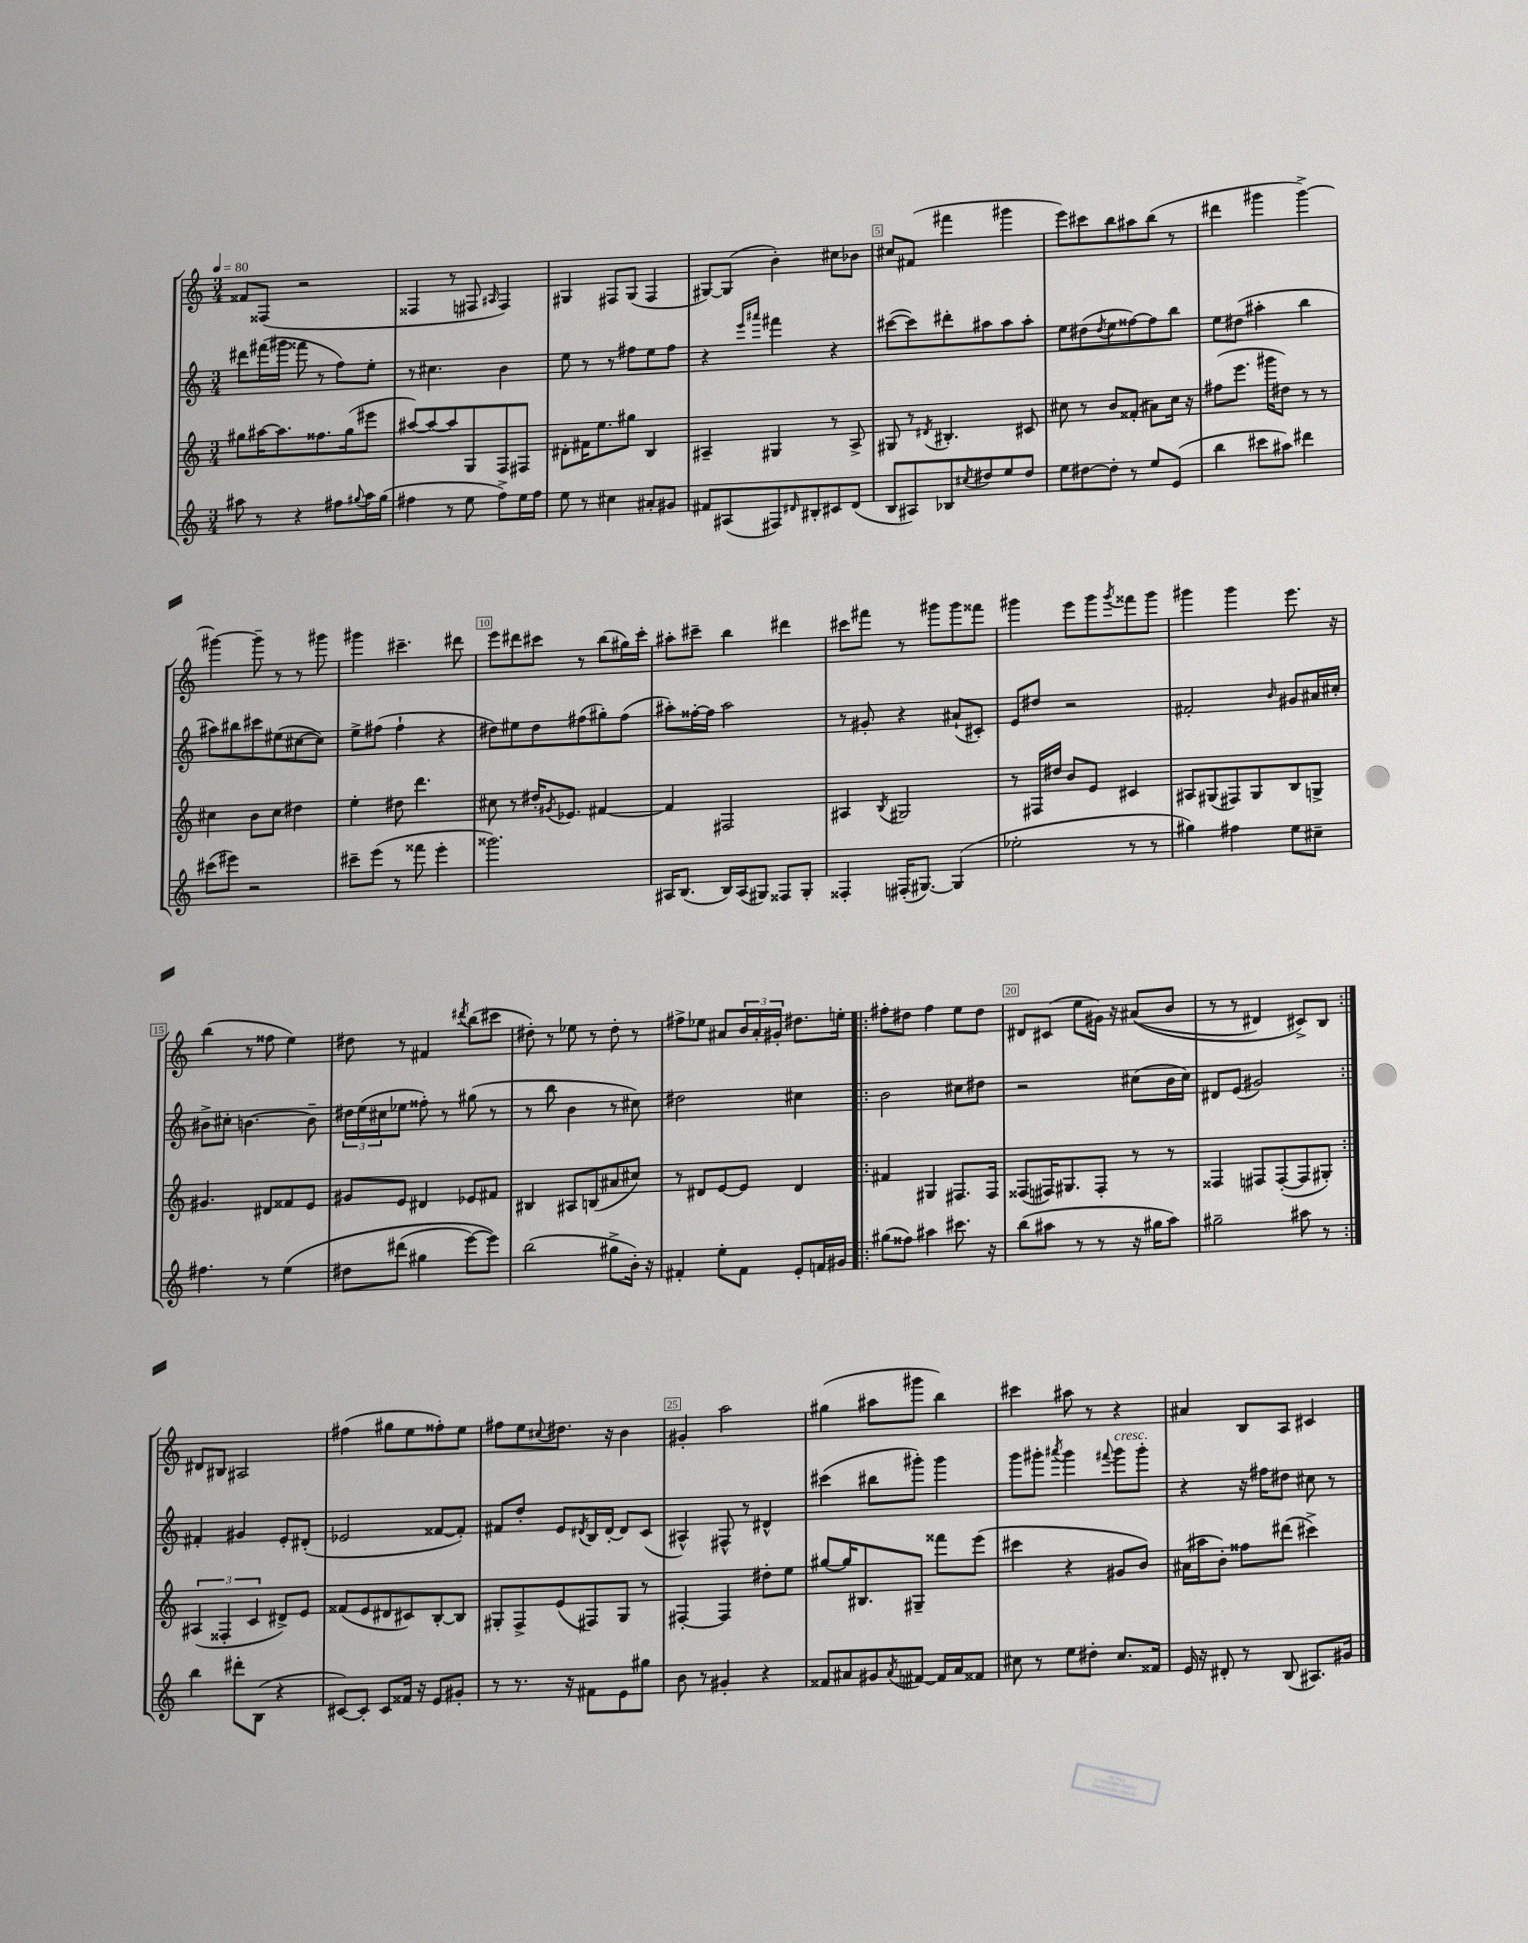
<<
\new StaffGroup <<
\new Staff = "s0" {
    \clef treble \key c \major \numericTimeSignature \time 3/4 \tempo 4 = 80
    fisis'8 fisis8( r2 |
    fisis4 r8 fis8 \grace { ais16 } fis4) |
    gis4 fis8 gis8( fis4 |
    gis8~) gis8( b'4-.) cis''8 bes'8 |
    cis''8 fis'8( fis'''4 gis'''4 |
    e'''8) cis'''8 b''8 ais''8 b''8( r8 |
    dis'''4 gis'''4 gis'''4~->) |
    gis'''4~ gis'''8-- r8 r8 gis'''8 |
    gis'''4 cis'''4.-- dis'''8 |
    e'''8 dis'''8 cis'''8 r8 b''8( gis''16) cis'''16-. |
    ais''8-. cis'''8-- b''4 dis'''4 |
    cis'''8 fis'''8 r8 gis'''8 gis'''8 fisis'''8 |
    gis'''4 e'''8 gis'''8 \acciaccatura { gis'''8 } fisis'''8 gis'''8 |
    gis'''4 gis'''4 e'''8. r16 |
    b''4( r8 fisis''8 e''4) |
    dis''8 r8 fis'4 \acciaccatura { dis'''8 } b''8( cis'''8 |
    dis''8-.) r8 ees''8 r8 dis''8-. r8 |
    fis''8-> ees''8 ais'8 \tuplet 3/2 { b'16 ais'16-. gis'16-. } dis''8. e''16-. |
    \repeat volta 2 { fis''8-. dis''8 fis''4 e''8 dis''8 |
    dis'8 cis'8( e''8 gis'16) r16 ais'8(\( b'8 |
    r8 r8 dis'4) cis'8->\) b8 | }
    dis'8 bis8 ais2 |
    fis''4( gis''8 e''8 fisis''8-.) e''8 |
    fis''8 e''8 \appoggiatura { cis''8 } dis''8. r16 b'4 |
    gis'4-. a''2 |
    gis''4( ais''8 gis'''8 b''4) |
    cis'''4 ais''8 r8 r4 |
    ais'4 b8 a8 cis'4 \bar "|." |
}
\new Staff = "s1" {
    \clef treble \key c \major \numericTimeSignature \time 3/4
    dis'''8 fis'''16( gis'''16 fisis'''8 r8 f''8) e''8-. |
    r8 cis''4. b'4 |
    e''8 r8 r8 fis''8 e''8 fis''8 |
    r4 \grace { e'''16 ais'''16 } fis'''4 r4 |
    cis'''8~( cis'''8) dis'''8-. ais''8 ais''8 ais''8-. |
    e''8 dis''8( \acciaccatura { dis''8 } e''8 fisis''8~) fisis''8 b''8 |
    e''8 dis''8( ais''4-. b''4 |
    ais''8) bis''8 cis'''8 eis''8( cis''8~ cis''8) |
    e''8-> fis''8( fis''4-! r4 |
    dis''8) eis''8 dis''8 fis''8( gis''8-.) fis''8( |
    ais''8-.) fisis''16~-. fisis''16 ais''2 |
    r8 gis'8-. r4 ais'8-!( cis'8-.) |
    e'8 dis''8 r2 |
    fis'2-. \grace { b'16 } gis'8 ais'16 cis''16-. |
    bis'8-> cis''8-. b'4.~ b'8-- |
    \tuplet 3/2 { dis''16 e''16( cis''16 } ees''8 fisis''8-.) r8 gis''8( r8 |
    r8 b''8 b'4 r8 cis''8) |
    dis''2 cis''4 |
    \repeat volta 2 { b'2 cis''8 dis''8 |
    r2 cis''8( b'16 cis''16) |
    dis'8 e'8( gis'2) | }
    fis'4-. gis'4 e'8-. dis'8-.( |
    ees'2 fisis'8~ fisis'8-.) |
    fis'8 d''8-. e'8 \acciaccatura { dis'8 } b16 dis'16~-. dis'8 c'8( |
    ais4-^) fis8-^ r8 dis'4-^ |
    cis'''4( bis''8 gis'''8-.) gis'''4 |
    g'''8 gis'''8-. \acciaccatura { ais'''8 } gis'''4 \appoggiatura { fis'''8 } gis'''8^\markup { \italic "cresc." } gis'''8-. |
    r4 r16 fis''16 dis''8 cis''8 r8 \bar "|." |
}
\new Staff = "s2" {
    \clef treble \key c \major \numericTimeSignature \time 3/4
    gis''8 ais''16~ ais''8. fisis''8. gis''16( eis'''8 |
    ais''8~) ais''8~ ais''8 g8 f8 fis8 |
    dis'8-. fis'16 e''8. gis''8 b4 |
    ais4-- gis4 r8 ais8-> |
    gis8 r8 \acciaccatura { dis'8 } bis4.-. cis'8 |
    cis''8 r8 b'8 fisis'8-.( ais'8) cis''16 r16 |
    fis''8( e'''8. gis'''16 dis''8) r8 r8 |
    cis''4 b'8 cis''8 dis''4 |
    e''4-. dis''8 d'''4. |
    cis''8 r8 dis''16-. \acciaccatura { gis'8 } ees'8. fis'4~ |
    fis'4 fis2 |
    ais4 \acciaccatura { b8 } gis2 |
    r8 fis16 dis''16 b'8 e'8 cis'4 |
    ais8 gis8( fis8) gis8 b8 g8-> |
    gis'4. dis'8 fisis'8 e'8 |
    gis'8 e'8 dis'4 ees'8 fis'8 |
    bis4 ais8 b8( ais'8 cis''8) |
    r8 dis'8 e'8~ e'8 dis'4 |
    \repeat volta 2 { fis'4 gis4 fis8. fis16 |
    fisis8( fis16) gis8. fis8-. r8 r8 |
    fisis4 fis8 fis8~-.( fis8 gis8-.) | }
    \tuplet 3/2 { ais4( fisis4-. c'4 } dis'8->) e'8 |
    fisis'8( e'8 dis'8 cis'8) b8~-. b8 |
    gis8-. f8-> e'8( fis8) gis8 r8 |
    fis4~-. fis4 dis''8-. e''8 |
    gis''8~ gis''16 bis8. gis8-- fisis'''8 e'''8( |
    cis'''4 r4 gis'8 b'8) |
    ais'16( ais''16 b'8-.) fisis''8 dis'''8( cis'''4->) \bar "|." |
}
\new Staff = "s3" {
    \clef treble \key c \major \numericTimeSignature \time 3/4
    ais''8 r8 r4 fis''8 \appoggiatura { gis''8 } ais''16 gis''16( |
    fis''4 r8 e''8 fis''8->) e''16 fis''16 |
    e''8 r8 cis''4 ais'8-. gis'8 |
    fis'8 ais8( fis8) \grace { dis'16 } bis8-. cis'8 dis'8( |
    b8 ais8) bes8 \acciaccatura { cis''8 } dis''8 e''8 dis''8 |
    e''8 dis''8~ dis''8-. r8 e''8 e'8( |
    b''4 cis'''8 ais''8) dis'''4 |
    cis'''8( eis'''8) r2 |
    cis'''8-- e'''8( r8 fisis'''8 e'''4-. |
    gisis'''2.) |
    ais16 b8.( b16) ais16( gis8) fisis8 gis8-. |
    fisis4-. fis16-.( gis8.~) gis4( |
    ees''2-. r8 r8 |
    gis''4) fis''4 e''8 cis''8-- |
    fis''4. r8 e''4\( |
    dis''8 dis'''8( gis''4 e'''8~) e'''8\) |
    b''2( gis''8-> b'16-.) r16 |
    fis'4-. e''8-. fis'8 e'8-. f'16 gis'16 |
    \repeat volta 2 { gis''8( fisis''8) ais''4 cis'''8. r16 |
    b''8( ais''8 r8 r8 r16 gis''16 ais''8) |
    gis''2-- ais''8 r8 | }
    b''4 dis'''8-. b8( r4 |
    cis'8~) cis'8-. cis'8 fisis'16 r16 e'8 gis'8-. |
    r8 r8. r16 fis'8 e'8 gis''8 |
    b'8 r8 gis'4-. r4 |
    fisis'8 ais'8 gis'8 \acciaccatura { ais'8 } fis'8~ fis'16 ais'16 fisis'8 |
    cis''8 r8 e''8 dis''8-. cis''8. fisis'16 |
    e'16 r16 dis'8-. r8 b8( ais8.) gis'16 \bar "|." |
}
>>
>>
\layout { \context { \Score \override BarNumber.break-visibility = ##(#f #t #t) barNumberVisibility = #(every-nth-bar-number-visible 5) \override BarNumber.stencil = #(make-stencil-boxer 0.1 0.3 ly:text-interface::print) } }
